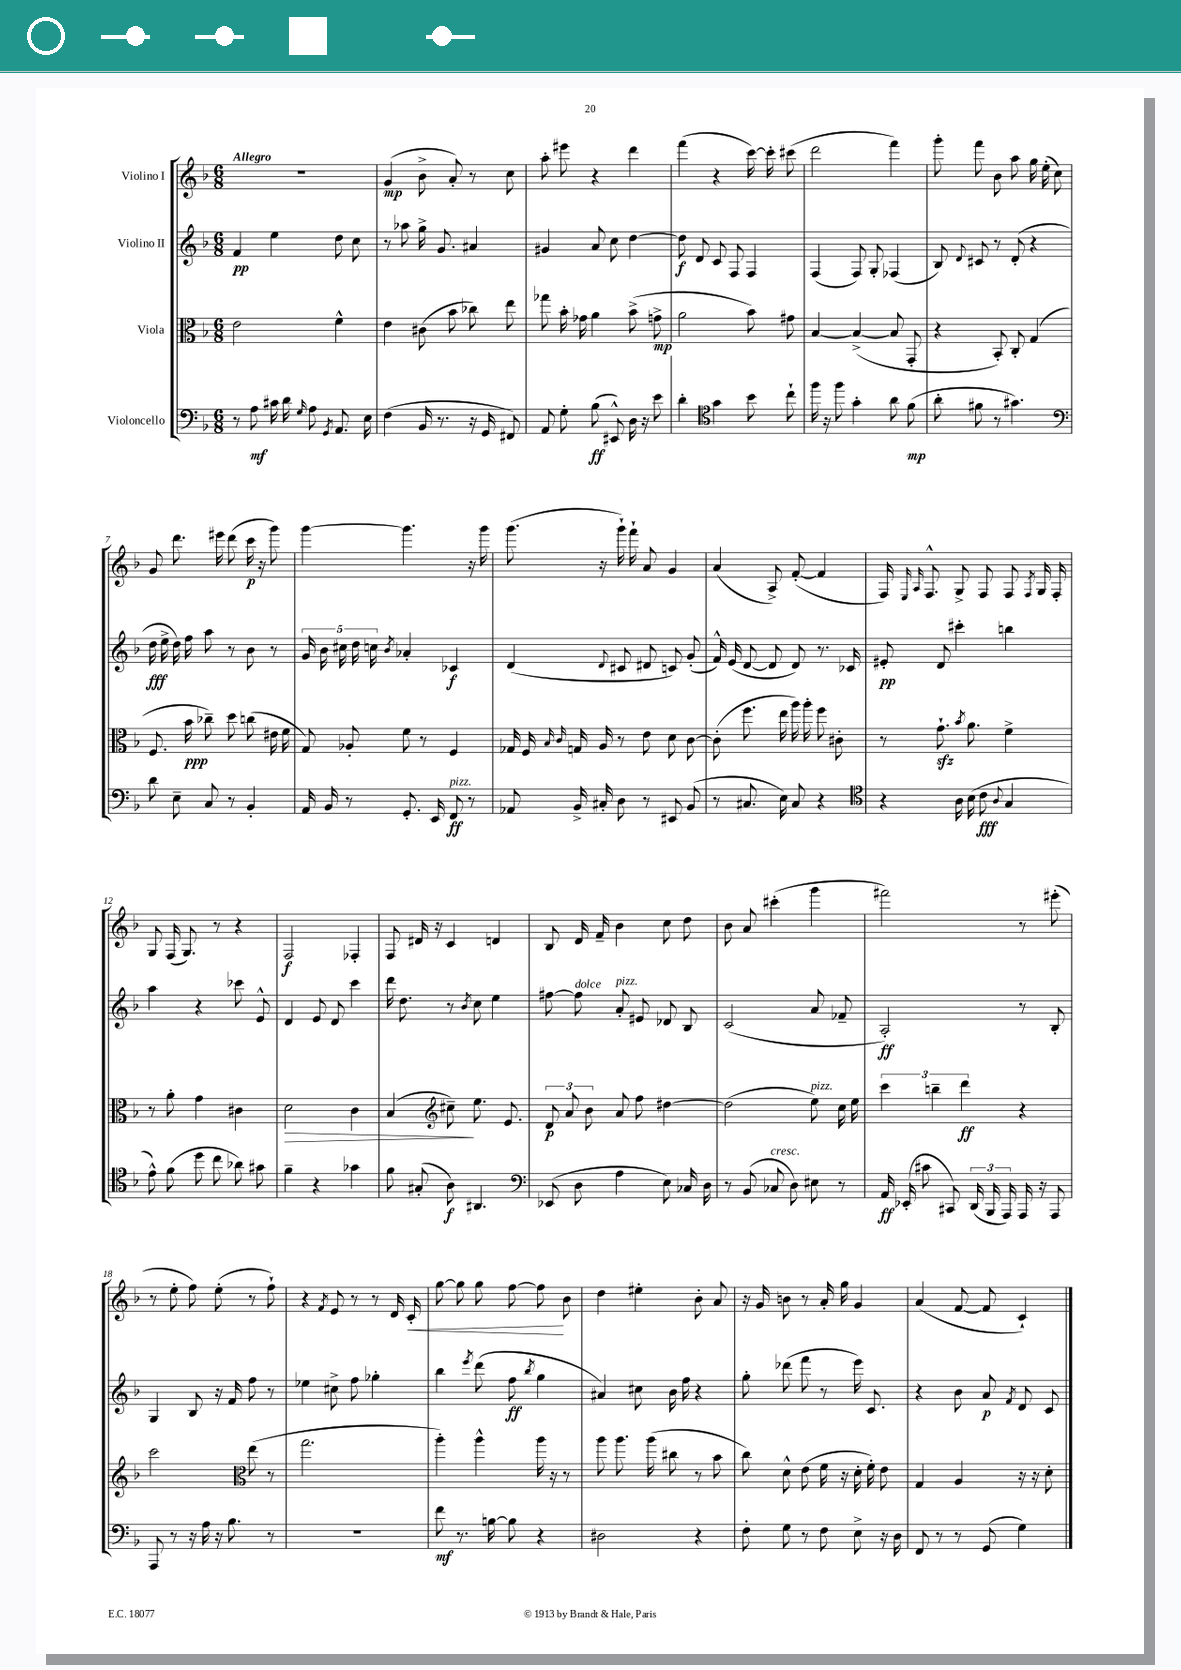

**kern	**dynam	**kern	**dynam	**kern	**dynam	**kern	**dynam
*part4	*part4	*part3	*part3	*part2	*part2	*part1	*part1
*staff4	*staff4	*staff3	*staff3	*staff2	*staff2	*staff1	*staff1
*I"Violoncello	*	*I"Viola	*	*I"Violino II	*	*I"Violino I	*
*clefF4	*	*clefC3	*	*clefG2	*	*clefG2	*
*k[b-]	*	*k[b-]	*	*k[b-]	*	*k[b-]	*
*M6/8	*	*M6/8	*	*M6/8	*	*M6/8	*
=1	=1	=1	=1	=1	=1	=1	=1
!	!	!	!	!	!	!LO:TX:a:B:t=Allegro	!
8r	.	2e\	.	4f/	pp	2.r	.
8A\	mf	.	.	.	.	.	.
16c#X\	.	.	.	4ee\	.	.	.
16d\	.	.	.	.	.	.	.
16qqG/	.	.	.	.	.	.	.
8A\	.	.	.	.	.	.	.
8qGG/	.	.	.	.	.	.	.
8.AA/	.	4f^^\	.	8dd\	.	.	.
.	.	.	.	8cc\	.	.	.
16E\	.	.	.	.	.	.	.
=2	=2	=2	=2	=2	=2	=2	=2
(4F\	.	4e\	.	8r	.	(4g/	mp
.	.	.	.	8aa-X\	.	.	.
16BB-/	.	(8c#X\	.	16gg^\	.	8b-^\	.
8.r	.	.	.	8.g/	.	.	.
.	.	8b-\	.	.	.	8a'/)	.
16r	.	8cc-X\)	.	4a#X/	.	8r	.
16GG/	.	.	.	.	.	.	.
8FF#X/)	.	8ee\	.	.	.	8cc\	.
=3	=3	=3	=3	=3	=3	=3	=3
8AA/	.	8gg-X\	.	4g#X/	.	8aa'\	.
8G'\	.	16b-'\	.	.	.	8eee#X\	.
.	.	16g-X\	.	.	.	.	.
(8B-\	ff	4a\	.	8a/	.	4r	.
8EE#X^^/)	.	.	.	8cc\	.	.	.
16D\	.	(8b-^\	.	[4dd\	.	4ddd\	.
16r	.	.	.	.	.	.	.
8e\	.	8gn^\	mp	.	.	.	.
=4	=4	=4	=4	=4	=4	=4	=4
4d'\	.	2a\	.	8dd\]	f	(4fff\	.
.	.	.	.	8d/	.	.	.
*clefC4	*	*	*	*	*	*	*
4g\	.	.	.	8c/	.	4r	.
.	.	.	.	8F/	.	.	.
8b-\	.	8b-\)	.	4F/	.	[16ccc\)	.
.	.	.	.	.	.	16ccc'\]	.
8cc`\	.	8g#X\	.	.	.	(8ccc#X\	.
=5	=5	=5	=5	=5	=5	=5	=5
16ff\	.	[4B-/	.	(4F/	.	2ddd\	.
16r	.	.	.	.	.	.	.
8ff\	.	.	.	.	.	.	.
4g'\	.	(4B-^/_	.	8F/)	.	.	.
.	.	.	.	8G'/	.	.	.
8a\	.	8B-/]	.	(4F-X/	.	4fff\)	.
(8f\	mp	8GG'/	.	.	.	.	.
=6	=6	=6	=6	=6	=6	=6	=6
8a'\	.	4r	.	8B-/)	.	8ggg'\	.
.	.	.	.	8qqd/	.	.	.
8f#X\	.	.	.	8c#X/	.	8fff\	.
8r	.	8BB-'/)	.	8r	.	8b-\	.
4.g#X\)	.	8C'/	.	(8d'/	.	8aa\	.
.	.	(4G/	.	4r	.	16gg\	.
.	.	.	.	.	.	(16ee'\	.
.	.	.	.	.	.	8cc\)	.
!!LO:LB:g=z
=7	=7	=7	=7	=7	=7	=7	=7
*clefF4	*	*	*	*	*	*	*
8d\	.	8.F/	.	16dd\	fff	8g/	.
.	.	.	.	16ee^\	.	.	.
8E~\	.	.	.	16dd\)	.	8.ddd\	.
.	.	16b-\	ppp	16ff\	.	.	.
8C/	.	8cc-X~\)	.	8aa\	.	.	.
.	.	.	.	.	.	16eee#X\	.
8r	.	8dd\	.	8r	.	(8ddd\	.
4BB-'/	.	(8ccn\	.	8b-\	.	16ccc\	p
.	.	.	.	.	.	16r	.
.	.	16e#X\	.	8r	.	8ggg\)	.
.	.	16f\	.	.	.	.	.
=8	=8	=8	=8	=8	=8	=8	=8
16AA/	.	8G/)	.	20g/	.	[4ggg\	.
.	.	.	.	20b-\	.	.	.
16BB-/	.	.	.	.	.	.	.
.	.	.	.	20cc#X\	.	.	.
8r	.	8A-X'/	.	.	.	.	.
.	.	.	.	20dd\	.	.	.
.	.	.	.	20ccn\	.	.	.
.	.	.	.	8qb-/	.	.	.
8.GG'/	.	8f\	.	4a-X'/	.	4.ggg\]	.
.	.	8r	.	.	.	.	.
16EE/	.	.	.	.	.	.	.
!LO:TX:a:i:t=pizz.	!	!	!	!	!	!	!
8FF/	ff	4F/	.	4c-X/	f	.	.
8r	.	.	.	.	.	16r	.
.	.	.	.	.	.	16ggg\	.
=9	=9	=9	=9	=9	=9	=9	=9
8AA-X/	.	16G-X/	.	(4d/	.	(8.ggg\	.
.	.	16F/	.	.	.	.	.
.	.	16qqB-/	.	.	.	.	.
.	.	16qqc/	.	.	.	.	.
16BB-^/	.	16Gn/	.	.	.	.	.
16C#X'/	.	16A/	.	.	.	16r	.
.	.	.	.	8qqd/	.	.	.
8D\	.	8r	.	8c#X/	.	16ggg`\)	.
.	.	.	.	.	.	16fff`\	.
8r	.	8e\	.	8d#X/	.	8a/	.
8EE#X/	.	8d\	.	8cn/)	.	4g/	.
(8BB-/	.	[8c\	.	(8g'/	.	.	.
=10	=10	=10	=10	=10	=10	=10	=10
8r	.	(8c'\]	.	16f^^/)	.	(4a/	.
.	.	.	.	(16e/	.	.	.
8.C#X/	.	8.ff\	.	[8d/	.	.	.
.	.	.	.	8d/]	.	8A^/)	.
16E\)	.	16ee\	.	.	.	.	.
8C#/	.	16aa\)	.	8d/)	.	([8f'/	.
.	.	16aa'\	.	.	.	.	.
4r	.	8ff\	.	8.r	.	4f/]	.
.	.	8c#X'\	.	.	.	.	.
.	.	.	.	16c-X/	.	.	.
=11	=11	=11	=11	=11	=11	=11	=11
*clefC4	*	*	*	*	*	*	*
4r	.	8r	.	8e#X'/	pp	16F/)	.
.	.	.	.	.	.	16qqE/	.
.	.	.	.	.	.	16qqA/	.
.	.	.	.	.	.	8.F^^/	.
.	.	8.gzz`\	.	8d/	.	.	.
16A\	.	.	.	4ccc#X'\	.	8G^/	.
.	.	8qb-/	.	.	.	.	.
(16B-\	.	8.a\	.	.	.	.	.
8c\	fff	.	.	.	.	8F/	.
8qqA/	.	.	.	.	.	.	.
4G/	.	4f^\	.	4bbn\	.	8F/	.
.	.	.	.	.	.	8qF/	.
.	.	.	.	.	.	16G/	.
.	.	.	.	.	.	16F'/	.
!!LO:LB:g=z
=12	=12	=12	=12	=12	=12	=12	=12
8e^^\)	.	8r	.	4aa\	.	8G/	.
(8f\	.	8a'\	.	.	.	(16F/	.
.	.	.	.	.	.	8.G/)	.
8dd\	.	4g\	.	4r	.	.	.
8cc\	.	.	.	.	.	8r	.
8a-X\)	.	4c#X\	.	8ccc-X\	.	4r	.
8g#X\	.	.	.	8e^^/	.	.	.
=13	=13	=13	=13	=13	=13	=13	=13
!	!	!	!LO:HP:b	!	!	!	!
4f~\	.	2d\	>	4d/	.	2F/	f
4r	.	.	.	8e/	.	.	.
.	.	.	.	8d/	.	.	.
4g-X\	.	4c\	.	4ccc\	.	4F-X'/	.
=14	=14	=14	=14	=14	=14	=14	=14
8f\	.	(4B-/	.	16ddd\	.	8F/	.
.	.	.	.	8.dd\	.	.	.
(8G#X'/	.	.	.	.	.	16d#X/	.
.	.	.	.	.	.	16r	.
*	*	*clefG2	*	*	*	*	*
8A\)	f	8cc#X~\)	.	8r	.	4c/	.
.	.	.	.	8qb-/	.	.	.
4.AA#X/	.	8.ee\	]	8cc\	.	.	.
.	.	.	.	4ee\	.	4dn/	.
.	.	8.e/	.	.	.	.	.
=15	=15	=15	=15	=15	=15	=15	=15
*clefF4	*	*	*	*	*	*	*
(8EE-X/	.	12d/	p	[8ff#X\	.	8B-/	.
.	.	12a/	.	.	.	.	.
!	!	!	!	!LO:TX:a:i:t=dolce	!	!	!
8D\	.	.	.	8ff#\]	.	16d/	.
.	.	12b-\	.	.	.	.	.
.	.	.	.	.	.	16f~/	.
!	!	!	!	!LO:TX:a:i:t=pizz.	!	!	!
4A\	.	8a/	.	8a'/	.	4b-\	.
.	.	8ff\	.	8e#X/	.	.	.
8E\)	.	[4dd#X\	.	8d-X/	.	8cc\	.
16C-X/	.	.	.	8B-/	.	8dd\	.
16D\	.	.	.	.	.	.	.
=16	=16	=16	=16	=16	=16	=16	=16
8r	.	(2dd#\]	.	(2c/	.	8b-\	.
(8BB-/	.	.	.	.	.	8a/	.
!LO:TX:a:i:t=cresc.	!	!	!	!	!	!	!
8C-X/	.	.	.	.	.	(4ccc#X'\	.
8D\)	.	.	.	.	.	.	.
!	!	!LO:TX:a:i:t=pizz.	!	!	!	!	!
8E#X\	.	8ee\)	.	8a/	.	4ggg\	.
8r	.	16cc\	.	8f-X~/	.	.	.
.	.	16ee\	.	.	.	.	.
=17	=17	=17	=17	=17	=17	=17	=17
16AA/	ff	6ccc\	.	2A'/)	ff	2fff#X\)	.
(16EE-X'/	.	.	.	.	.	.	.
8c#X\	.	.	.	.	.	.	.
.	.	6bbn~\	.	.	.	.	.
8CC#X/)	.	.	.	.	.	.	.
.	.	6ddd\	ff	.	.	.	.
(24DD/	.	.	.	.	.	.	.
24BBB-/	.	.	.	.	.	.	.
24AAA/)	.	.	.	.	.	.	.
16AAA/	.	4r	.	8r	.	8r	.
16r	.	.	.	.	.	.	.
8AAA/	.	.	.	8B-'/	.	(8eee#X'\	.
!!LO:LB:g=z
=18	=18	=18	=18	=18	=18	=18	=18
8AAA/	.	2ccc\	.	4G/	.	8r	.
8r	.	.	.	.	.	8ee'\	.
16r	.	.	.	8B-/	.	8ff\)	.
16A\	.	.	.	.	.	.	.
16r	.	.	.	16r	.	(8ee'\	.
8.B-\	.	.	.	16f/	.	.	.
*	*	*clefC3	*	*	*	*	*
.	.	(8ee\	.	8ff\	.	8r	.
8r	.	8r	.	8r	.	8ff`\)	.
=19	=19	=19	=19	=19	=19	=19	=19
2.r	.	2.gg\	.	4ee-X\	.	4r	.
.	.	.	.	.	.	8qf/	.
.	.	.	.	8cc#X^\	.	8e/	.
.	.	.	.	8ff\	.	8r	.
.	.	.	.	4gg-X'\	.	8r	.
.	.	.	.	.	.	16d/	.
!	!	!	!	!	!	!	!LO:HP:b
.	.	.	.	.	.	16c'/	<
=20	=20	=20	=20	=20	=20	=20	=20
8f\	mf	4aa'\)	.	4bb-\	.	[8gg\	.
8.r	.	.	.	.	.	8gg\]	.
.	.	.	.	8qeee/	.	.	.
.	.	4aa^^\	.	(8ddd\	.	8gg\	.
[16Bn\	.	.	.	.	.	.	.
8B\]	.	.	.	8ff\	ff	[8ff\	.
.	.	.	.	8qbb-/	.	.	.
4r	.	16aa\	.	4gg\	.	8ff\]	.
.	.	16r	.	.	.	.	.
.	.	8r	.	.	.	8b-\	[
=21	=21	=21	=21	=21	=21	=21	=21
2D#X\	.	8aa\	.	4a#X/)	.	4dd\	.
.	.	8.aa\	.	.	.	.	.
.	.	.	.	8cc#X\	.	4ee#X'\	.
.	.	(16aa\	.	.	.	.	.
.	.	8cc#X\	.	16b-\	.	.	.
.	.	.	.	16ff\	.	.	.
4r	.	8r	.	4r	.	8b-'\	.
.	.	8b-\	.	.	.	8a/	.
=22	=22	=22	=22	=22	=22	=22	=22
8F'\	.	8cc\)	.	8gg'\	.	16r	.
.	.	.	.	.	.	16g/	.
8G\	.	8d^^\	.	(8ddd-X\	.	8bn\	.
8r	.	(8e\	.	8fff\	.	8r	.
8F\	.	16f\	.	8r	.	16a'/	.
.	.	16r	.	.	.	16gg\	.
8E^\	.	16d'\	.	16eee\)	.	4g/	.
.	.	16f'\)	.	8.c/	.	.	.
16r	.	8e\	.	.	.	.	.
16D\	.	.	.	.	.	.	.
=23	=23	=23	=23	=23	=23	=23	=23
8FF/	.	4G/	.	4r	.	(4a/	.
8r	.	.	.	.	.	.	.
8r	.	4A/	.	8b-\	.	[8f/	.
(8GG/	.	.	.	8a/	p	8f/]	.
.	.	.	.	8qf/	.	.	.
4G\)	.	16r	.	8d/	.	4c`/)	.
.	.	16r	.	.	.	.	.
.	.	8d'\	.	8c/	.	.	.
==	==	==	==	==	==	==	==
*-	*-	*-	*-	*-	*-	*-	*-
